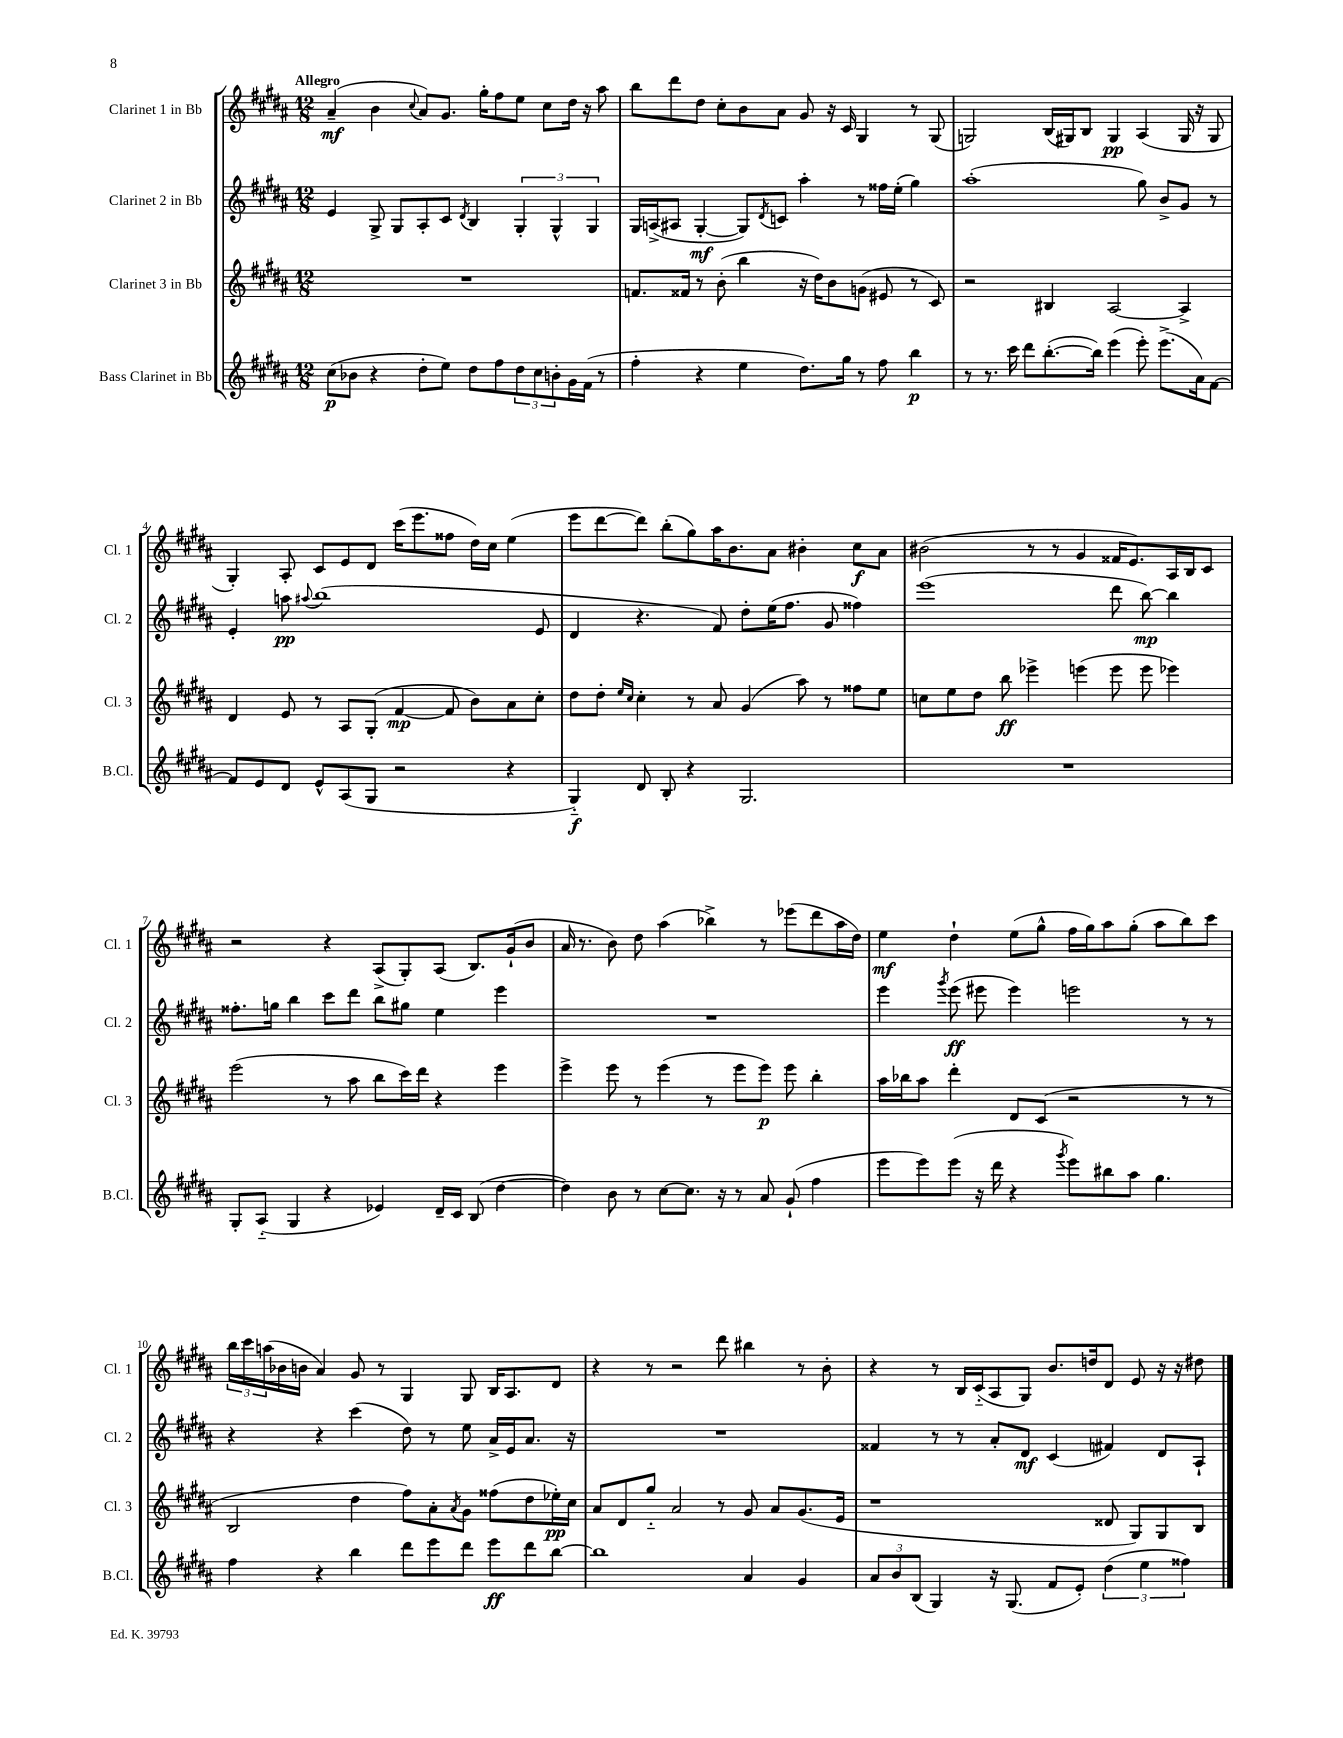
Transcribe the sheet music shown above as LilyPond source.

<<
\new StaffGroup <<
\new Staff = "s0" \with { instrumentName = "Clarinet 1 in Bb" shortInstrumentName = "Cl. 1" } {
    \clef treble \key b \major \numericTimeSignature \time 12/8 \tempo "Allegro"
    ais'4--\mf( b'4 \appoggiatura { cis''8 } ais'8) gis'8. gis''16-. fis''8 e''8 cis''8 dis''16 r16 ais''8 |
    b''8 dis'''8 dis''8 cis''8-. b'8 ais'8 gis'8 r16 cis'16 gis4 r8 gis8( |
    g2) b16( gis16) b8 gis4\pp ais4( gis16 r16 gis8 |
    gis4-.) ais8-. cis'8 e'8 dis'8 cis'''16( e'''8. fisis''8 dis''16) cis''16 e''4( |
    e'''8 dis'''8~ dis'''8) b''8-.( gis''8) ais''16 b'8. ais'8 bis'4-. cis''8\f ais'8 |
    bis'2( r8 r8 gis'4 fisis'16 e'8.) ais16 b16 cis'8 |
    r2 r4 ais8->( gis8-.) ais8( b8.) gis'16-!( b'8 |
    ais'16 r8. b'8) dis''8 ais''4( bes''4->) r8 ees'''8( dis'''8 ais''16 dis''16) |
    e''4\mf dis''4-! e''8( gis''8-^ fis''16 gis''16) ais''8 gis''8-.( ais''8 b''8) cis'''8 |
    \tuplet 3/2 { b''16 cis'''16 a''16( } bes'16 b'16 ais'4) gis'8 r8 gis4 gis8 b16 ais8. dis'8 |
    r4 r8 r2 dis'''8 bis''4 r8 b'8-. |
    r4 r8 b16 cis'16-_( ais8 gis8) b'8. d''16 dis'8 e'8 r16 r16 dis''8 \bar "|." |
}
\new Staff = "s1" \with { instrumentName = "Clarinet 2 in Bb" shortInstrumentName = "Cl. 2" } {
    \clef treble \key b \major \numericTimeSignature \time 12/8
    e'4 gis8-> gis8 ais8-. cis'8 \acciaccatura { dis'8 } b4 \tuplet 3/2 { gis4-. gis4-^ gis4 } |
    gis16 a16->( ais8 gis4~-.\mf gis8) \acciaccatura { dis'8 } c'8 ais''4-. r8 fisis''16 e''16-.( gis''4) |
    ais''1-.( gis''8) b'8-> gis'8 r8 |
    e'4-. a''8\pp \appoggiatura { ais''8 } b''1( e'8 |
    dis'4 r4. fis'8) dis''8-. e''16( fis''8. gis'8 fisis''4) |
    e'''1( dis'''8 b''8~\mp) b''4 |
    fisis''8.-. g''16 b''4 cis'''8 dis'''8 b''8 gis''8 e''4 e'''4 |
    R1. |
    e'''4 \acciaccatura { gis'''8 } e'''8\ff( eis'''8 eis'''4) e'''2 r8 r8 |
    r4 r4 cis'''4( dis''8) r8 e''8 ais'16-> e'16 ais'8. r16 |
    R1. |
    fisis'4 r8 r8 ais'8-. dis'8\mf cis'4( fis'4) dis'8 ais8-! \bar "|." |
}
\new Staff = "s2" \with { instrumentName = "Clarinet 3 in Bb" shortInstrumentName = "Cl. 3" } {
    \clef treble \key b \major \numericTimeSignature \time 12/8
    R1. |
    f'8. fisis'16 r8 b'8-.( b''4 r16 dis''16) b'8 g'8( eis'8 r8 cis'8) |
    r2 bis4 ais2~ ais4-> |
    dis'4 e'8 r8 ais8 gis8-.( fis'4~\mp fis'8 b'8) ais'8 cis''8-. |
    dis''8 dis''8-. \grace { e''16 cis''16 } cis''4-. r8 ais'8 gis'4( ais''8) r8 fisis''8 e''8 |
    c''8 e''8 dis''8 b''8\ff ees'''4-> e'''4( e'''8 e'''8 ees'''4) |
    e'''2( r8 ais''8 b''8 cis'''16) dis'''16 r4 e'''4 |
    e'''4-> e'''8 r8 e'''4( r8 e'''8 e'''8\p) e'''8 b''4-. |
    ais''16 bes''16 ais''8 dis'''4-. dis'8 cis'8( r2 r8 r8 |
    b2 dis''4 fis''8) ais'8-. \acciaccatura { ais'8 } gis'8 fisis''8( dis''8 ees''16-.\pp) cis''16 |
    ais'8 dis'8 gis''8-_ ais'2 r8 gis'8 ais'8 gis'8.( e'16 |
    r1 disis'8 gis8) gis8 b8 \bar "|." |
}
\new Staff = "s3" \with { instrumentName = "Bass Clarinet in Bb" shortInstrumentName = "B.Cl." } {
    \clef treble \key b \major \numericTimeSignature \time 12/8
    cis''8\p( bes'8 r4 dis''8-. e''8) dis''8 fis''8 \tuplet 3/2 { dis''8 cis''8 b'8-. } gis'16 fis'16( r8 |
    fis''4-. r4 e''4 dis''8.) gis''16 r8 fis''8 b''4\p |
    r8 r8. cis'''16 dis'''8 b''8.~-.( b''16) e'''4( e'''8-.) e'''8.->( ais'16) fis'8~ |
    fis'8 e'8 dis'8 e'8-^ ais8( gis8 r2 r4 |
    gis4-_\f) dis'8 b8-. r4 gis2. |
    R1. |
    gis8-. ais8-_( gis4 r4 ees'4) dis'16-- cis'16 b8( dis''4~ |
    dis''4) b'8 r8 cis''8~ cis''8. r16 r8 ais'8 gis'8-!( fis''4 |
    e'''8 e'''8) e'''8( r16 dis'''16 r4 \acciaccatura { gis'''8 } e'''8) bis''8 ais''8 gis''4. |
    fis''4 r4 b''4 dis'''8 e'''8 dis'''8 e'''8\ff dis'''8 b''8~ |
    b''1 ais'4 gis'4 |
    \tuplet 3/2 { ais'8 b'8 b8( } gis4) r16 gis8.( fis'8 e'8-.) \tuplet 3/2 { dis''4( e''4 fisis''4) } \bar "|." |
}
>>
>>
